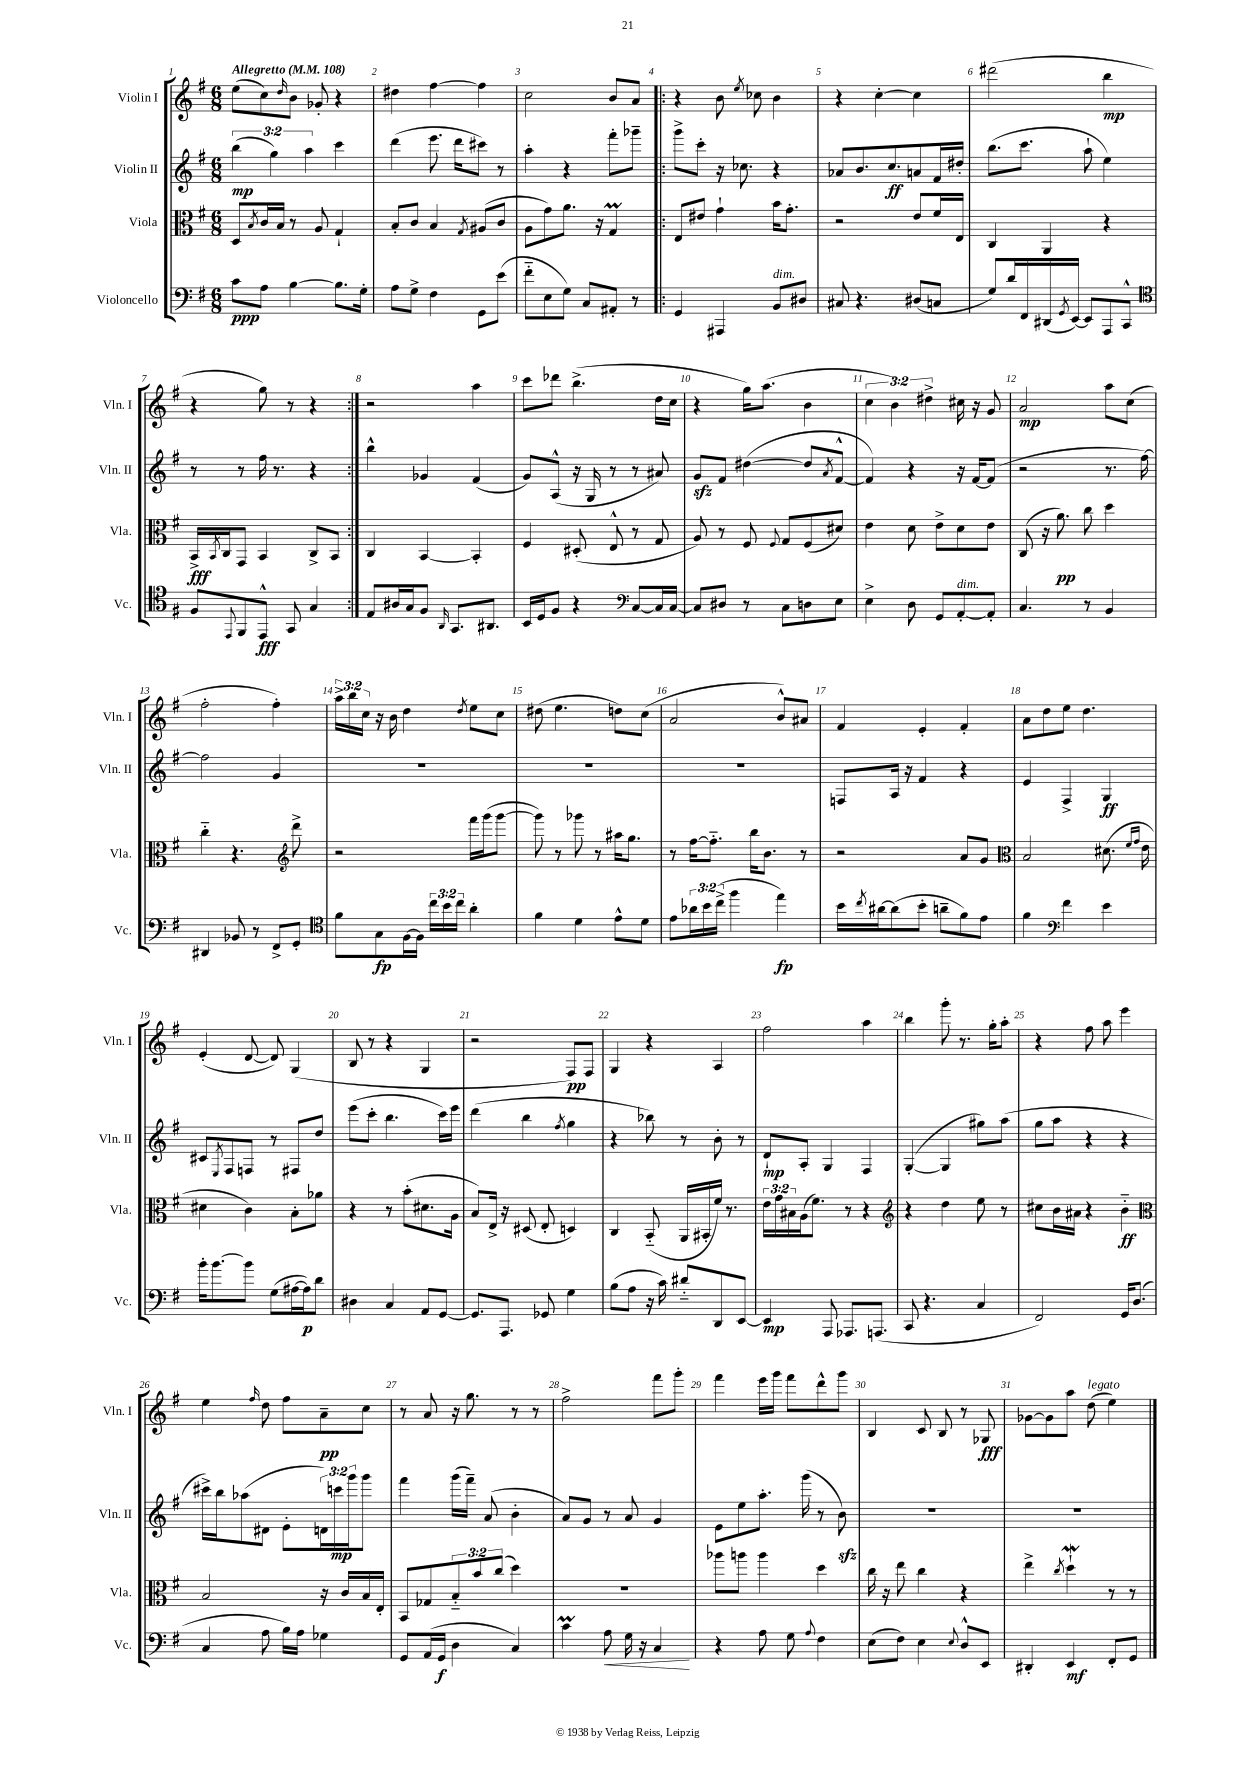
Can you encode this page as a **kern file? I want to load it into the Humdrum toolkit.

**kern	**dynam	**kern	**dynam	**kern	**dynam	**kern	**dynam
*part4	*part4	*part3	*part3	*part2	*part2	*part1	*part1
*staff4	*staff4	*staff3	*staff3	*staff2	*staff2	*staff1	*staff1
*I"Violoncello	*	*I"Viola	*	*I"Violin II	*	*I"Violin I	*
*I'Vc.	*	*I'Vla.	*	*I'Vln. II	*	*I'Vln. I	*
*clefF4	*	*clefC3	*	*clefG2	*	*clefG2	*
*k[f#]	*	*k[f#]	*	*k[f#]	*	*k[f#]	*
*M6/8	*	*M6/8	*	*M6/8	*	*M6/8	*
*MM108	*	*MM108	*	*MM108	*	*MM108	*
=1	=1	=1	=1	=1	=1	=1	=1
!	!	!	!	!	!	!LO:TX:a:B:t=Allegretto	!
8c\L	ppp	8D/L	.	(6bb\	mp	(8ee\L	.
.	.	8qB/	.	.	.	.	.
8A\J	.	16c/L	.	.	.	8cc\)	.
.	.	.	.	6gg\)	.	.	.
.	.	16B/JJ	.	.	.	.	.
.	.	.	.	.	.	16qqdd/	.
[4B\	.	8r	.	.	.	8b\J	.
.	.	.	.	6aa\	.	.	.
.	.	8A/	.	.	.	8g-X'/	.
8.B\L]	.	4G`/	.	4ccc\	.	4r	.
16G'\Jk	.	.	.	.	.	.	.
=2	=2	=2	=2	=2	=2	=2	=2
8A\L	.	8B'/L	.	(4ddd\	.	4dd#X\	.
8G^\J	.	8c/J	.	.	.	.	.
4F#\	.	4B/	.	8.eee\	.	[4ff#\	.
.	.	.	.	16ddd\KL	.	.	.
.	.	8qG/	.	.	.	.	.
8GG\L	.	(8A#X/L	.	8ccc#X\J)	.	4ff#\]	.
(8e\J	.	8c/J	.	8r	.	.	.
=3	=3	=3	=3	=3	=3	=3	=3
8f#\L	.	8A\L	.	4aa'\	.	2cc\	.
8E\	.	8g\)	.	.	.	.	.
8G\J)	.	8.a\J	.	4r	.	.	.
8C/L	.	.	.	.	.	.	.
.	.	16r	.	.	.	.	.
8AA#X'/J	.	4GM/	.	8fff#'\L	.	8b/L	.
8r	.	.	.	8ggg-X~\J	.	8a/J	.
=4!|:	=4!|:	=4!|:	=4!|:	=4!|:	=4!|:	=4!|:	=4!|:
4GG/	.	8E/L	.	8ggg^\L	.	4r	.
.	.	8e#X/J	.	8ccc'\J	.	.	.
4AAA#X/	.	4g`\	.	16r	.	8b\	.
.	.	.	.	8.cc-X\	.	.	.
.	.	.	.	.	.	8qee/	.
.	.	.	.	.	.	8cc-X\	.
!LO:TX:a:i:t=dim.	!	!	!	!	!	!	!
8BB/L	.	16b\KL	.	4r	.	4b\	.
.	.	8.g'\J	.	.	.	.	.
8D#X/J	.	.	.	.	.	.	.
=5	=5	=5	=5	=5	=5	=5	=5
8C#X/	.	2r	.	8a-X/L	.	4r	.
4.r	.	.	.	8.b/	.	.	.
.	.	.	.	.	.	[4cc'\	.
.	.	.	.	8.cc/	ff	.	.
(8D#X/L	.	8e/L	.	8an/	.	4cc\]	.
8Cn/J	.	16f#/L	.	16f#/L	.	.	.
.	.	16E/JJ	.	16dd#X'/JJ	.	.	.
=6	=6	=6	=6	=6	=6	=6	=6
8G/L)	.	4C/	.	(8.bb\L	.	(2ddd#X\	.
16d/L	.	.	.	.	.	.	.
16FF#/	.	.	.	8.ccc\J	.	.	.
(16DD#X/	.	4AA/	.	.	.	.	.
8qGG/	.	.	.	.	.	.	.
[16EE/JJ)	.	.	.	.	.	.	.
8EE/L]	.	.	.	8aa`\	.	.	.
8AAA/	.	4r	.	4ee\)	.	4bb\	mp
8CC^^/J	.	.	.	.	.	.	.
!!LO:LB:g=z
=7	=7	=7	=7	=7	=7	=7	=7
*clefC4	*	*	*	*	*	*	*
8F#/L	.	16BB^/LL	fff	8r	.	4r	.
.	.	8qBB/	.	.	.	.	.
.	.	16C/J	.	.	.	.	.
8qqEE/	.	.	.	.	.	.	.
8FF#/	.	8GG/J	.	8r	.	.	.
8EE^^/J	fff	4BB/	.	16ff#\	.	8gg\)	.
.	.	.	.	8.r	.	.	.
8GG/	.	.	.	.	.	8r	.
4G/	.	8C^/L	.	4r	.	4r	.
.	.	8BB/J	.	.	.	.	.
=8:|!	=8:|!	=8:|!	=8:|!	=8:|!	=8:|!	=8:|!	=8:|!
8E/L	.	4C/	.	4bb^^\	.	2r	.
16A#X/L	.	.	.	.	.	.	.
16G/J	.	.	.	.	.	.	.
8F#/J	.	[4BB/	.	4g-X/	.	.	.
16qqAA/	.	.	.	.	.	.	.
8.GG/L	.	.	.	.	.	.	.
.	.	4BB'/]	.	(4f#/	.	4aa\	.
8.AA#X/J	.	.	.	.	.	.	.
=9	=9	=9	=9	=9	=9	=9	=9
16BB/LL	.	4F#/	.	8g/L)	.	8ccc\L	.
16D/J	.	.	.	.	.	.	.
8F#/J	.	.	.	(8A^^/J	.	8ddd-X\J	.
4r	.	(8D#X'/	.	16r	.	(4.bb^\	.
.	.	.	.	16G/	.	.	.
.	.	8E^^/	.	8r	.	.	.
*clefF4	*	*	*	*	*	*	*
[8C/L	.	8r	.	8r	.	.	.
16C/L]	.	8G/	.	8a#X/)	.	16dd\LL	.
[16C/JJ	.	.	.	.	.	16cc\JJ	.
=10	=10	=10	=10	=10	=10	=10	=10
8C/L]	.	8A/)	.	8gzz/L	.	4r	.
8D#X/J	.	8r	.	8f#/J	.	.	.
8r	.	8F#/	.	([4dd#X\	.	16gg\KL)	.
.	.	.	.	.	.	(8.aa\J	.
.	.	8qqF#/	.	.	.	.	.
8C\L	.	8G/L	.	.	.	.	.
8Dn\	.	(8F#/	.	8dd#/L]	.	4b\	.
.	.	.	.	8qa/	.	.	.
8E\J	.	8d#X/J)	.	[8f#^^/J	.	.	.
=11	=11	=11	=11	=11	=11	=11	=11
4E^\	.	4e\	.	4f#/])	.	6cc\	.
.	.	.	.	.	.	6b\)	.
8D\	.	8d\	.	4r	.	.	.
.	.	.	.	.	.	6dd#X^\	.
8GG/L	.	8e^\L	.	.	.	.	.
!LO:TX:a:i:t=dim.	!	!	!	!	!	!	!
[8AA'/	.	8d\	.	16r	.	16cc#X\	.
.	.	.	.	[16f#/KL	.	16r	.
8AA'/J]	.	8e\J	.	(8f#/J]	.	8g/	.
=12	=12	=12	=12	=12	=12	=12	=12
4.C/	.	(8C/	.	2r	.	2a/	mp
.	.	16r	.	.	.	.	.
.	.	8.a\)	pp	.	.	.	.
8r	.	8cc\	.	.	.	.	.
4BB/	.	4dd\	.	8.r	.	8aa\L	.
.	.	.	.	.	.	(8cc\J	.
.	.	.	.	[16ff#\)	.	.	.
!!LO:LB:g=z
=13	=13	=13	=13	=13	=13	=13	=13
4DD#X/	.	4cc\	.	2ff#\]	.	2ff#'\	.
8BB-X/	.	4.r	.	.	.	.	.
8r	.	.	.	.	.	.	.
8FF#^/L	.	.	.	4g/	.	4ff#'\)	.
*	*	*clefG2	*	*	*	*	*
8GG'/J	.	8ddd^\	.	.	.	.	.
=14	=14	=14	=14	=14	=14	=14	=14
*clefC4	*	*	*	*	*	*	*
8f#\L	.	2r	.	2.r	.	24aa^\LL	.
.	.	.	.	.	.	24bb\	.
.	.	.	.	.	.	24cc\JJ	.
8G\	fp	.	.	.	.	16r	.
.	.	.	.	.	.	16b\	.
[16F#\L	.	.	.	.	.	4dd\	.
16F#\JJ]	.	.	.	.	.	.	.
24cc\LL	.	.	.	.	.	.	.
24b\	.	.	.	.	.	.	.
24cc\JJ	.	.	.	.	.	.	.
.	.	.	.	.	.	8qdd/	.
4a'\	.	16fff#\LL	.	.	.	8ee\L	.
.	.	(16ggg\J	.	.	.	.	.
.	.	[8ggg\J	.	.	.	8cc\J	.
=15	=15	=15	=15	=15	=15	=15	=15
4f#\	.	8ggg\])	.	2.r	.	(8dd#X\	.
.	.	8r	.	.	.	4.ee\	.
4d\	.	8ggg-X\	.	.	.	.	.
.	.	8r	.	.	.	.	.
8e^^\L	.	16aa#X\KL	.	.	.	8ddn\L)	.
.	.	8.gg\J	.	.	.	.	.
8d\J	.	.	.	.	.	(8cc\J	.
=16	=16	=16	=16	=16	=16	=16	=16
8e\L	.	8r	.	2.r	.	2a/	.
24a-X\L	.	[16ff#\KL	.	.	.	.	.
24b\	.	.	.	.	.	.	.
.	.	8.ff#\J]	.	.	.	.	.
(24cc^\JJ	.	.	.	.	.	.	.
4ff#\	.	.	.	.	.	.	.
.	.	16bb\KL	.	.	.	.	.
.	.	8.b\J	.	.	.	.	.
4ee\)	fp	.	.	.	.	8b^^/L)	.
.	.	8r	.	.	.	8a#X/J	.
=17	=17	=17	=17	=17	=17	=17	=17
16b\LL	.	2r	.	8Fn/L	.	4f#/	.
8qcc/	.	.	.	.	.	.	.
[16a#X\J	.	.	.	.	.	.	.
(8a#\]	.	.	.	16A/Jk	.	.	.
.	.	.	.	16r	.	.	.
8b'\J	.	.	.	4f#/	.	4e'/	.
8an~\L	.	.	.	.	.	.	.
8f#\)	.	8a/L	.	4r	.	4f#'/	.
8e\J	.	8g/J	.	.	.	.	.
=18	=18	=18	=18	=18	=18	=18	=18
*	*	*clefC3	*	*	*	*	*
4f#\	.	2B/	.	4e/	.	8a\L	.
.	.	.	.	.	.	8dd\	.
*clefF4	*	*	*	*	*	*	*
4f#\	.	.	.	4F#^/	.	8ee\J	.
.	.	.	.	.	.	4.dd\	.
4e\	.	(8.d#X\	.	4G/	ff	.	.
.	.	16qqf#/LL	.	.	.	.	.
.	.	16qqg/JJ	.	.	.	.	.
.	.	16e\	.	.	.	.	.
!!LO:LB:g=z
=19	=19	=19	=19	=19	=19	=19	=19
16b'\KL	.	4d#X\	.	8c#X/L	.	(4e'/	.
[8.b\	.	.	.	.	.	.	.
.	.	.	.	8qE/	.	.	.
.	.	.	.	8F#/	.	.	.
8b\J]	.	4c\)	.	8Fn/J	.	[8d/	.
(8G\L	.	.	.	8r	.	8d/])	.
[16A#X\L	.	8B'\L	.	8F#X/L	.	(4G/	.
16A#\J])	p	.	.	.	.	.	.
8d\J	.	8a-X\J	.	8dd/J	.	.	.
=20	=20	=20	=20	=20	=20	=20	=20
4D#X\	.	4r	.	(8eee\L	.	8B/	.
.	.	.	.	8ccc'\J	.	8r	.
4C/	.	8r	.	4.bb\	.	4r	.
.	.	(8b'\L	.	.	.	.	.
8AA/L	.	8.d#X\	.	.	.	4G/	.
[8GG/J	.	.	.	16ccc\LL)	.	.	.
.	.	16A\Jk	.	16eee\JJ	.	.	.
=21	=21	=21	=21	=21	=21	=21	=21
8.GG/L]	.	8B/L)	.	(4ddd\	.	2r	.
.	.	16E^/Jk	.	.	.	.	.
8.AAA/J	.	16r	.	.	.	.	.
.	.	(8D#X/	.	4bb\	.	.	.
8GG-X/	.	8E'/	.	.	.	.	.
.	.	.	.	8qff#/	.	.	.
4G\	.	4Dn/)	.	4gg\	.	8F#/L)	pp
.	.	.	.	.	.	8F#/J	.
=22	=22	=22	=22	=22	=22	=22	=22
(8B\L	.	4C/	.	4r	.	4G/	.
8A\J	.	.	.	.	.	.	.
16r	.	(8BB/	.	8bb-X\)	.	4r	.
16c\)	.	.	.	.	.	.	.
8d#X/L	.	16AA/LL	.	8r	.	.	.
.	.	16BB#X'/	.	.	.	.	.
8DD/	.	16f#/JJ)	.	8b'\	.	4A/	.
.	.	8.r	.	.	.	.	.
[8EE/J	.	.	.	8r	.	.	.
=23	=23	=23	=23	=23	=23	=23	=23
4EE/]	mp	24e\LL	.	8d`/L	mp	2ff#\	.
.	.	24g\	.	.	.	.	.
.	.	24B#X\	.	.	.	.	.
.	.	(16A\J	.	8A'/J	.	.	.
.	.	8.f#\J)	.	.	.	.	.
8AAA/	.	.	.	4G/	.	.	.
8.AAA-X/L	.	8r	.	.	.	.	.
.	.	4r	.	4F#/	.	4aa\	.
(8.AAAn/J	.	.	.	.	.	.	.
=24	=24	=24	=24	=24	=24	=24	=24
*	*	*clefG2	*	*	*	*	*
8CC/	.	4r	.	([4G'/	.	4bb\	.
4.r	.	.	.	.	.	.	.
.	.	4dd\	.	4G/]	.	8ggg'\	.
.	.	.	.	.	.	8.r	.
4C/	.	8ee\	.	8gg#X\L)	.	.	.
.	.	.	.	.	.	16gg'\KL	.
.	.	8r	.	(8aa\J	.	8aa'\J	.
=25	=25	=25	=25	=25	=25	=25	=25
2FF#/)	.	8cc#X\L	.	8gg\L	.	4r	.
.	.	16b\L	.	8aa\J	.	.	.
.	.	16a#X\JJ	.	.	.	.	.
.	.	4r	.	4r	.	8ff#\	.
.	.	.	.	.	.	8aa\	.
16GG/KL	.	4b\	ff	4r	.	4eee\	.
(8.D/J	.	.	.	.	.	.	.
!!LO:LB:g=z
=26	=26	=26	=26	=26	=26	=26	=26
*	*	*clefC3	*	*	*	*	*
4C/	.	2B/	.	16ccc#X^\LL)	.	4ee\	.
.	.	.	.	16bb\J	.	.	.
.	.	.	.	(8aa-X\	.	.	.
.	.	.	.	.	.	16qqff#/	.
8A\	.	.	.	8d#X\J	.	8dd\	.
16B\LL)	.	.	.	8e'\L	.	8ff#\L	.
16A\JJ	.	.	.	.	.	.	.
4G-X\	.	16r	.	24dn\L)	.	8a~\	pp
.	.	.	.	24cccn\	mp	.	.
.	.	16c/LL	.	.	.	.	.
.	.	.	.	24ggg\J	.	.	.
.	.	16B/	.	8ggg\J	.	8cc\J	.
.	.	16E'/JJ	.	.	.	.	.
=27	=27	=27	=27	=27	=27	=27	=27
8GG/L	.	8BB/L	.	4fff#\	.	8r	.
(16AA/L	.	8G-X/	.	.	.	8a/	.
16GG/JJ	f	.	.	.	.	.	.
4D\	.	12B/	.	(16ggg\LL	.	16r	.
.	.	.	.	16fff#~\JJ)	.	8.gg\	.
.	.	12b/	.	.	.	.	.
.	.	.	.	(8a/	.	.	.
.	.	(12cc/J	.	.	.	.	.
4C/)	.	4dd\)	.	4b'\	.	8r	.
.	.	.	.	.	.	8r	.
=28	=28	=28	=28	=28	=28	=28	=28
4cM\	.	2.r	.	8a/L)	.	2ff#^\	.
.	.	.	.	8g/J	.	.	.
!	!LO:HP:b	!	!	!	!	!	!
8A\	<	.	.	8r	.	.	.
16G\	.	.	.	8a/	.	.	.
16r	.	.	.	.	.	.	.
4C/	.	.	.	4g/	.	8fff#\L	.
.	.	.	.	.	.	8ggg'\J	.
.	[	.	.	.	.	.	.
=29	=29	=29	=29	=29	=29	=29	=29
4r	.	8aa-X\L	.	8e\L	.	4fff#\	.
.	.	8aan\J	.	8ee\	.	.	.
8A\	.	4aa\	.	8.aa'\J	.	16eee\LL	.
.	.	.	.	.	.	16ggg\JJ	.
8G\	.	.	.	.	.	8fff#\L	.
.	.	.	.	(16ggg\	.	.	.
8qqA/	.	.	.	.	.	.	.
4F#\	.	4dd\	.	8r	.	8ddd^^\	.
.	.	.	.	8bzz\)	.	8ggg\J	.
=30	=30	=30	=30	=30	=30	=30	=30
(8E\L	.	16cc\	.	2.r	.	4B/	.
.	.	16r	.	.	.	.	.
8F#\J)	.	8ee\	.	.	.	.	.
4E\	.	4cc\	.	.	.	8c/	.
.	.	.	.	.	.	8B/	.
8qqE/	.	.	.	.	.	.	.
8D^^/L	.	4r	.	.	.	8r	.
8EE/J	.	.	.	.	.	8G-X/	fff
=31	=31	=31	=31	=31	=31	=31	=31
4DD#X'/	.	4ee^\	.	2.r	.	[8g-X\L	.
.	.	.	.	.	.	8g-\]	.
.	.	8qcc/	.	.	.	.	.
4EE/	mf	4ddW`\	.	.	.	8aa\J	.
!	!	!	!	!	!	!LO:TX:a:i:t=legato	!
.	.	.	.	.	.	(8dd\	.
8FF#'/L	.	8r	.	.	.	4ee\)	.
8GG/J	.	8r	.	.	.	.	.
==	==	==	==	==	==	==	==
*-	*-	*-	*-	*-	*-	*-	*-
